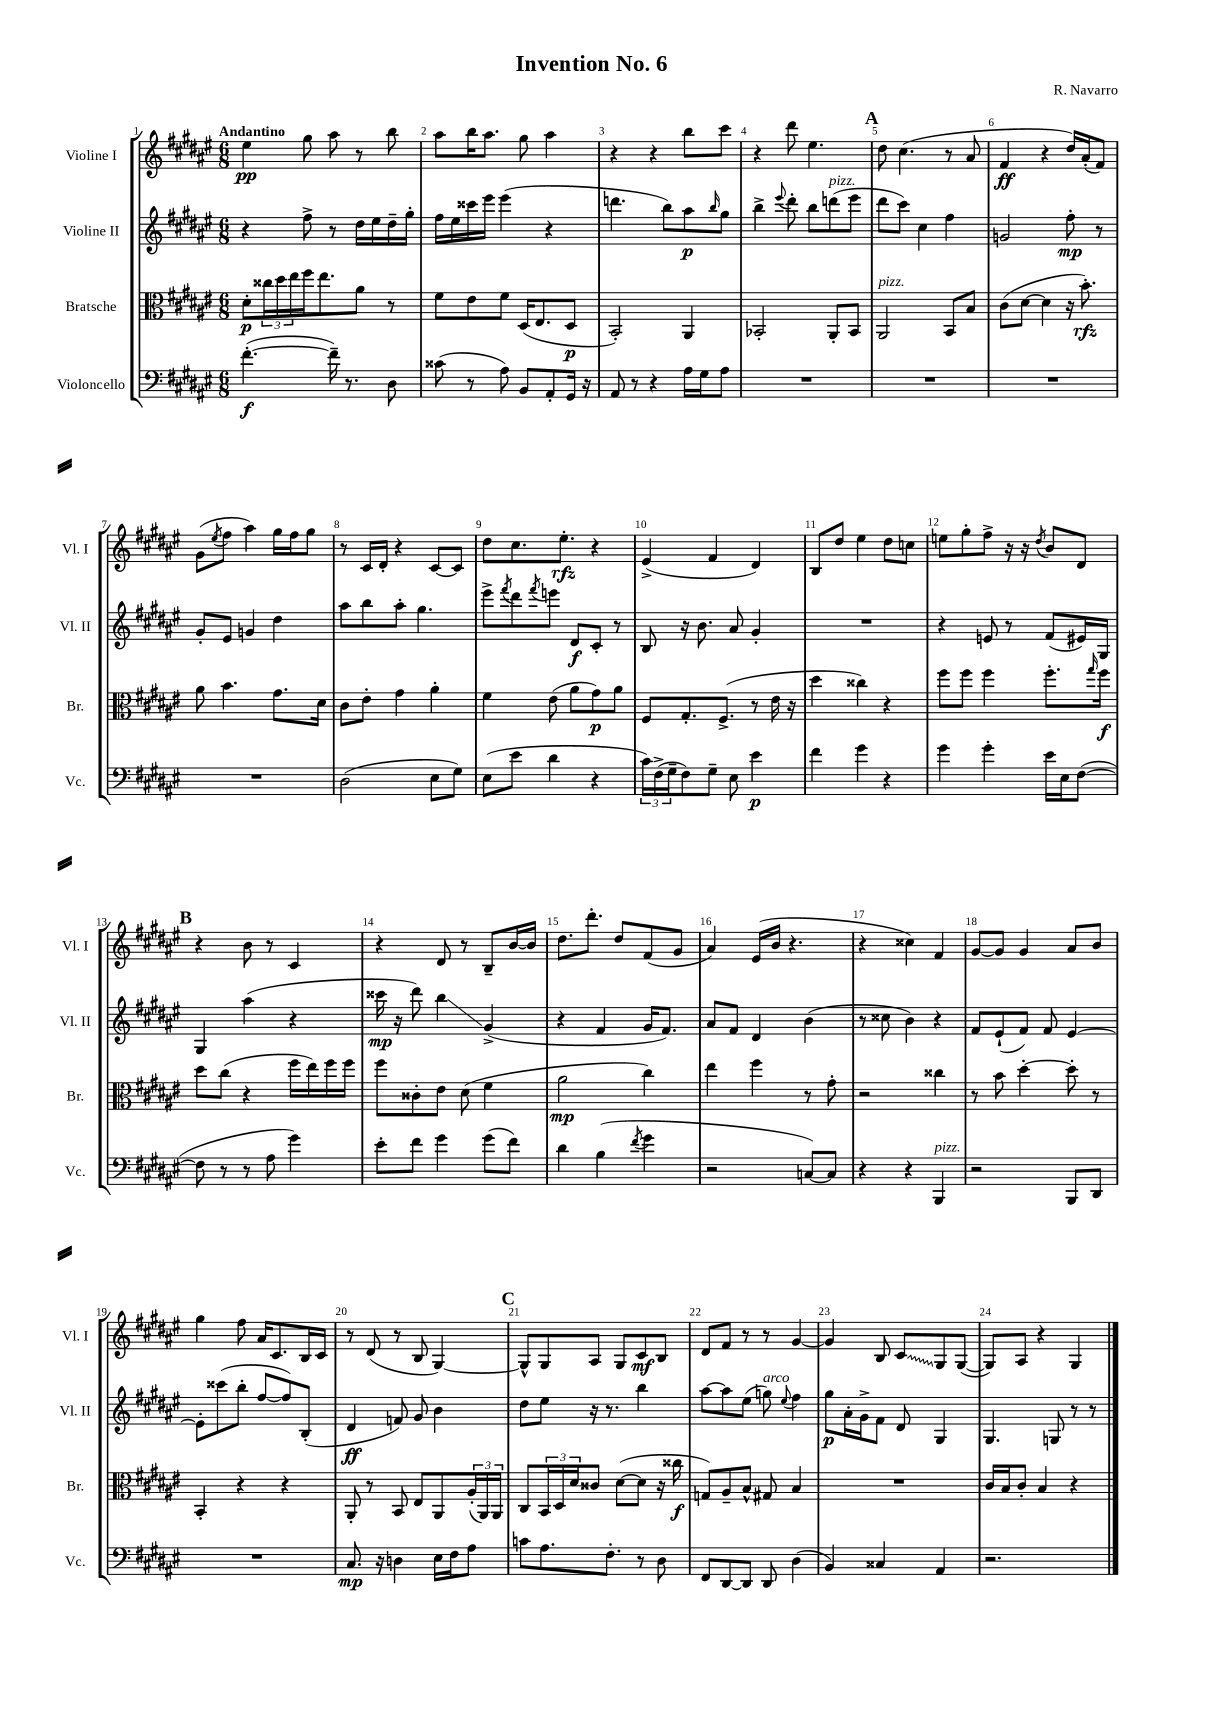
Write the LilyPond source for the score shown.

\header { title = "Invention No. 6" composer = "R. Navarro" }
<<
\new StaffGroup <<
\new Staff = "s0" \with { instrumentName = "Violine I" shortInstrumentName = "Vl. I" } {
    \clef treble \key fis \major \numericTimeSignature \time 6/8 \tempo "Andantino"
    eis''4\pp gis''8 ais''8 r8 b''8 |
    ais''8 b''16 ais''8. gis''8 ais''4 |
    r4 r4 b''8 cis'''8 |
    r4 dis'''8 eis''4. |
    \mark \markup { \bold "A" } dis''8 cis''4.( r8 ais'8 |
    fis'4\ff r4 dis''16) ais'16-.( fis'8) |
    gis'8( \acciaccatura { eis''8 } fis''8 ais''4) gis''16 fis''16 gis''8 |
    r8 cis'16 dis'16-. r4 cis'8~ cis'8 |
    dis''8 cis''8. eis''8.-.\rfz r4 |
    eis'4->( fis'4 dis'4) |
    b8 dis''8 eis''4 dis''8 c''8 |
    e''8 gis''8-. fis''8-> r16 r16 \acciaccatura { dis''8 } b'8 dis'8 |
    \mark \markup { \bold "B" } r4 b'8 r8 cis'4 |
    r4 dis'8 r8 b8-- b'16~ b'16 |
    dis''8. dis'''8.-. dis''8 fis'8( gis'8 |
    ais'4) eis'16( b'16 r4. |
    r4 cisis''4) fis'4 |
    gis'8~ gis'8 gis'4 ais'8 b'8 |
    gis''4 fis''8 ais'16 cis'8. b16 cis'16 |
    r8 dis'8( r8 b8 gis4~) |
    \mark \markup { \bold "C" } gis8-^ gis8 ais8 gis8 cis'8\mf b8 |
    dis'8 fis'8 r8 r8 gis'4~ |
    gis'4 b8 \once \override Glissando.style = #'zigzag cis'8\glissando gis8 gis8~( |
    gis8) ais8 r4 gis4 \bar "|." |
}
\new Staff = "s1" \with { instrumentName = "Violine II" shortInstrumentName = "Vl. II" } {
    \clef treble \key fis \major \numericTimeSignature \time 6/8
    r4 fis''8-> r8 dis''16 eis''16 dis''16-- gis''16-. |
    fis''16 eis''16 cisis'''16 eis'''16 eis'''4( r4 |
    d'''4. b''8) ais''8\p \grace { b''16 } gis''8 |
    b''4-> \appoggiatura { eis'''8 } dis'''8-. b''8 d'''8^\markup { \italic "pizz." }( eis'''8 |
    \mark \markup { \bold "A" } dis'''8 cis'''8) cis''4 fis''4 |
    g'2 fis''8-.\mp r8 |
    gis'8-. eis'8 g'4 dis''4 |
    ais''8 b''8 ais''8-. gis''4. |
    eis'''8-> \acciaccatura { fis'''8 } dis'''8 \acciaccatura { fis'''8 } e'''8 dis'8\f cis'8-. r8 |
    b8 r16 b'8. ais'8 gis'4-. |
    R2. |
    r4 e'8 r8 fis'8( eis'16) gis16 |
    \mark \markup { \bold "B" } gis4 ais''4( r4 |
    cisis'''16\mp r16 dis'''8) b''4\glissando gis'4->( |
    r4 fis'4 gis'16 fis'8.) |
    ais'8 fis'8 dis'4 b'4( |
    r8 cisis''8 b'4) r4 |
    fis'8 eis'8-!( fis'8) fis'8 eis'4~ |
    eis'8-. cisis'''8( b''8-. fis''8~ fis''8) b8-.( |
    dis'4\ff f'8) gis'8 b'4 |
    \mark \markup { \bold "C" } dis''8 eis''8 r16 r8. b''4 |
    ais''8~ ais''8 eis''8( g''8^\markup { \italic "arco" }) \appoggiatura { eis''8 } fis''4 |
    gis''8\p ais'16-. gis'16-> fis'8 dis'8 gis4 |
    gis4. g8 r8 r8 \bar "|." |
}
\new Staff = "s2" \with { instrumentName = "Bratsche" shortInstrumentName = "Br." } {
    \clef alto \key fis \major \numericTimeSignature \time 6/8
    dis'8-.\p \tuplet 3/2 { cisis''16 dis''16 eis''16 } fis''16 eis''8. ais'8 r8 |
    fis'8 eis'8 fis'8 dis16( eis8. dis8\p |
    b,2-.) ais,4 |
    bes,2-. ais,8-. bes,8 |
    \mark \markup { \bold "A" } ais,2^\markup { \italic "pizz." } b,8 b8 |
    cis'8( dis'8~ dis'4 r16 b'8.-.\rfz) |
    ais'8 b'4. gis'8. dis'16 |
    cis'8 eis'8-. gis'4 ais'4-. |
    fis'4 eis'8( ais'8 gis'8\p) ais'8 |
    fis8 gis8.-. fis8.->( r8 eis'16 r16 |
    dis''4 cisis''4) r4 |
    fis''8 fis''8 fis''4 fis''8.-. \grace { gis''16 } fis''16\f |
    \mark \markup { \bold "B" } dis''8 cis''8( r4 fis''16 eis''16) fis''16 fis''16 |
    fis''8 cisis'8-. eis'8 dis'8( fis'4 |
    ais'2\mp cis''4) |
    eis''4 fis''4 r8 gis'8-. |
    r2 cisis''4 |
    r8 b'8 dis''4~-. dis''8-. r8 |
    b,4-. r4 r4 |
    ais,8-. r8 b,8 eis8 ais,8 \tuplet 3/2 { ais16-.( ais,16) ais,16 } |
    \mark \markup { \bold "C" } cis8 \tuplet 3/2 { b,16 dis16 dis'16 } cisis'8 dis'8~( dis'8 r16 cisis''16\f |
    g8) ais8-- b8-^ gis8 b4 |
    R2. |
    cis'16 b16 cis'8-. b4 r4 \bar "|." |
}
\new Staff = "s3" \with { instrumentName = "Violoncello" shortInstrumentName = "Vc." } {
    \clef bass \key fis \major \numericTimeSignature \time 6/8
    fis'4.~-.\f( fis'16--) r8. dis8 |
    cisis'8( r8 ais8) b,8 ais,8-. gis,16 r16 |
    ais,8 r8 r4 ais16 gis16 ais8 |
    R2. |
    \mark \markup { \bold "A" } R2. |
    R2. |
    R2. |
    dis2( eis8 gis8) |
    eis8( eis'8 dis'4 r4 |
    \tuplet 3/2 { cis'16) fis16->( gis16-- } fis8) gis8-- eis8 eis'4\p |
    fis'4 gis'4 r4 |
    gis'4 gis'4-. eis'16 eis16 fis8~( |
    \mark \markup { \bold "B" } fis8 r8 r8 ais8 gis'4) |
    eis'8-. fis'8 gis'4 gis'8( fis'8) |
    dis'4 b4( \acciaccatura { fis'8 } gis'4 |
    r2 c8~) c8 |
    r4 r4 b,,4^\markup { \italic "pizz." } |
    r2 b,,8 dis,8 |
    R2. |
    cis8.\mp r16 d4 eis16 fis16 ais8 |
    \mark \markup { \bold "C" } c'8 ais8. fis8.-. r8 dis8 |
    fis,8 dis,8~ dis,8 dis,8 dis4( |
    b,4) cisis4 ais,4 |
    r2. \bar "|." |
}
>>
>>
\layout { \context { \Score \override BarNumber.break-visibility = ##(#f #t #t) barNumberVisibility = #all-bar-numbers-visible } }
